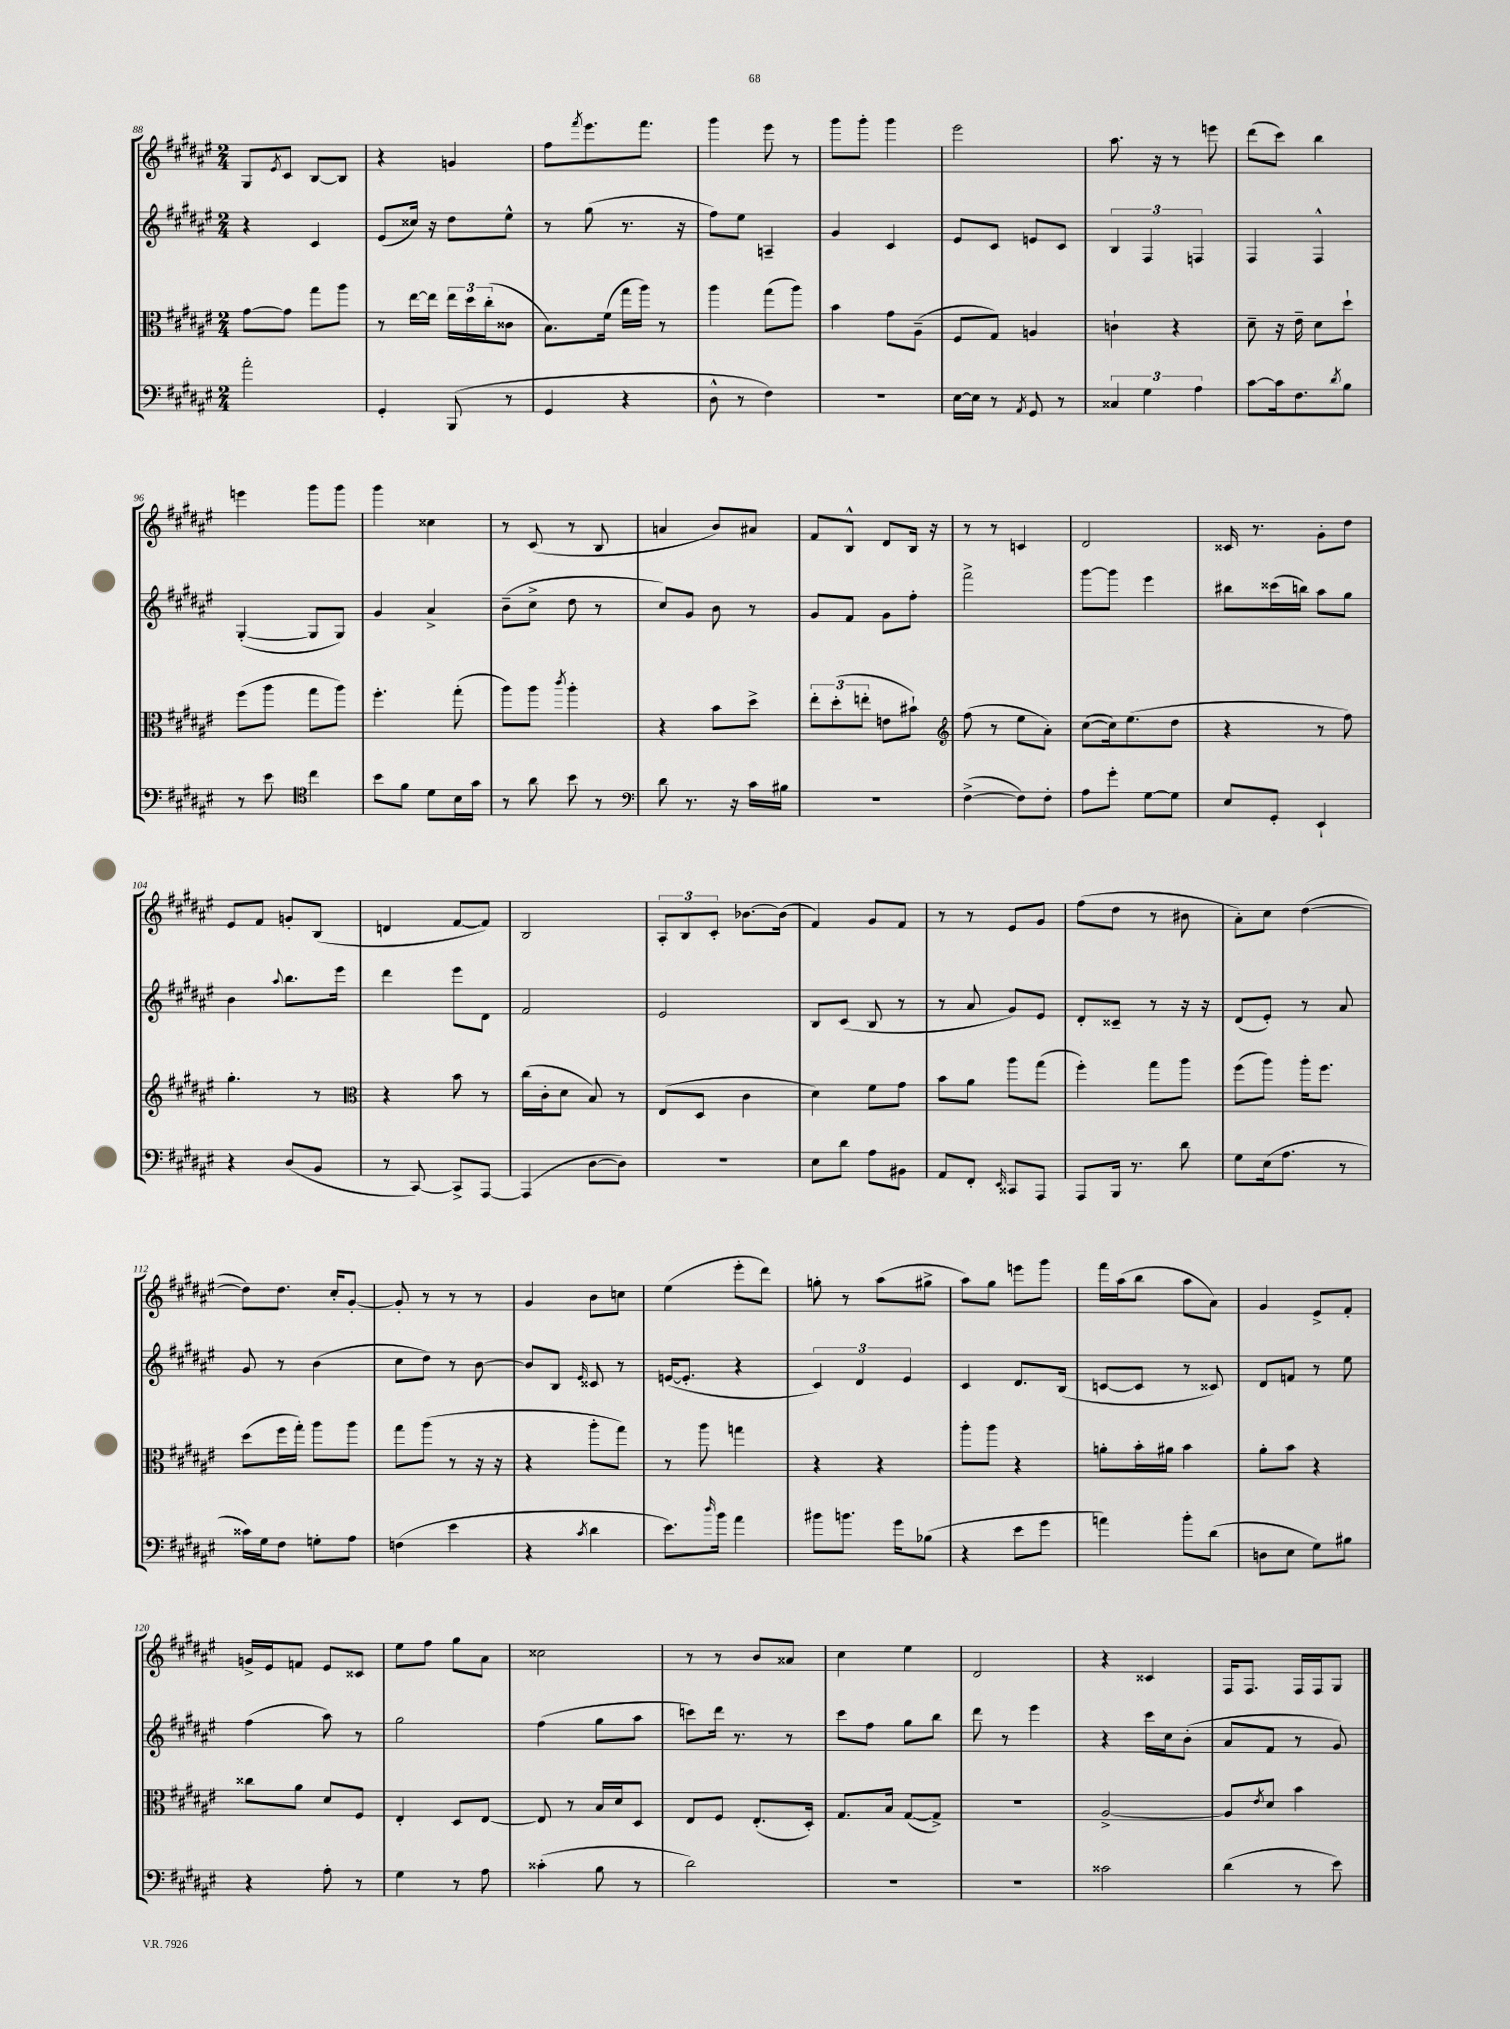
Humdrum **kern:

**kern	**kern	**kern	**kern
*staff4	*staff3	*staff2	*staff1
*clefF4	*clefC3	*clefG2	*clefG2
*k[f#c#g#d#a#e#]	*k[f#c#g#d#a#e#]	*k[f#c#g#d#a#e#]	*k[f#c#g#d#a#e#]
*M2/4	*M2/4	*M2/4	*M2/4
2a#'	[8g#	4r	8G#
.	.	.	8qe#
.	8g#]	.	8c#
.	8gg#	4c#	[8B
.	8aa#	.	8B]
=	=	=	=
4GG#'	8r	(8e#	4r
.	[16ee#	16cc##)	.
.	16ee#]	16r	.
(8BBB	24ee#	8dd#	4g
.	24dd#	.	.
.	(24cc#'	.	.
8r	8c##	8ee#^^	.
=	=	=	=
4GG#	8.B)	8r	8ff#
.	.	.	8qfff#
.	.	(8gg#	8.eee#
.	(16f#	.	.
4r	16gg#	8.r	.
.	16aa#)	.	8.fff#
.	8r	.	.
.	.	16r	.
=	=	=	=
8D#^^	4aa#	8ff#)	4ggg#
8r	.	8ee#	.
4F#)	(8gg#	4A~	8eee#
.	8aa#)	.	8r
=	=	=	=
2r	4b	4g#	8ggg#
.	.	.	8ggg#'
.	8g#	4c#	4ggg#
.	(8A#~	.	.
=	=	=	=
[16E#	8F#	8e#	2eee#
16E#]	.	.	.
8r	8G#)	8c#	.
8qAA#	.	.	.
8GG#	4A	8e	.
8r	.	8c#	.
=	=	=	=
6C##	4c`	6B	8.aa#
6G#	.	6F#	.
.	.	.	16r
.	4r	.	8r
6A#	.	6F	.
.	.	.	8eee
=	=	=	=
[8c#	8d#~	4F#	(8ddd#
16c#]	16r	.	8ccc#)
8.F#	16e#~	.	.
.	8d#	4F#^^	4bb
8qd#	.	.	.
8B	8dd#`	.	.
=	=	=	=
8r	(8ff#	([4G#'	4eee
8e#	8aa#	.	.
*clefC4	*	*	*
4cc#	8gg#	8G#]	8ggg#
.	8aa#)	8G#)	8ggg#
=	=	=	=
8b	4.ff#'	4g#	4ggg#
8f#	.	.	.
8d#	.	4a#^	4cc##
16B	(8gg#'	.	.
16g#	.	.	.
=	=	=	=
8r	8aa#)	(8b~	8r
8a#	8aa#	8cc#^	(8c#
.	8qccc#	.	.
8b	4aa#'	8dd#	8r
8r	.	8r	8B
=	=	=	=
*clefF4	*	*	*
8d#	4r	8cc#)	4a
8.r	.	8g#	.
.	8b	8b	8b)
16r	.	.	.
16c#	8dd#^	8r	8a#
16B#	.	.	.
=	=	=	=
2r	12ee#'	8g#	8f#
.	(12dd#'	.	.
.	.	8f#	8B^^
.	12ee'	.	.
.	8e	8g#	8d#
.	8b#`)	8ff#'	16B
.	.	.	16r
=	=	=	=
*	*clefG2	*	*
([4F#^	(8ff#	2fff#^	8r
.	8r	.	8r
8F#])	8ee#	.	4c
8F#'	8a#')	.	.
=	=	=	=
8A#	([8cc#	[8ggg#	2d#
8g#'	16cc#])	8ggg#]	.
.	(8.ee#	.	.
[8G#	.	4eee#	.
8G#]	8dd#	.	.
=	=	=	=
8E#	4r	8bb#	16c##
.	.	.	8.r
8GG#'	.	(16ccc##	.
.	.	16bb)	.
4EE#`	8r	8aa#	8g#'
.	8ff#)	8gg#	8dd#
=	=	=	=
4r	4.gg#'	4b	8e#
.	.	.	8f#
.	.	8qqaa#	.
(8D#	.	8.bb	8g'
8BB	8r	.	(8B
.	.	16eee#	.
=	=	=	=
*	*clefC3	*	*
8r	4r	4ddd#	4d
[8CC#)	.	.	.
8CC#^]	8b	8eee#	[8f#
[8AAA#	8r	8d#	8f#])
=	=	=	=
(4AAA#]	(16cc#	2f#	2B
.	16c#'	.	.
.	8d#	.	.
[8D#	8B)	.	.
8D#])	8r	.	.
=	=	=	=
2r	(8E#	2e#	12A#'
.	.	.	12B
.	8D#	.	.
.	.	.	12c#'
.	4c#	.	[8.b-
.	.	.	(16b-]
=	=	=	=
8E#	4d#)	8B	4f#)
8d#	.	(8c#	.
8A#	8f#	8B	8g#
8BB#	8g#	8r	8f#
=	=	=	=
8AA#	8b	8r	8r
8FF#'	8a#	8a#	8r
16qqEE#	.	.	.
8CC##	8aa#	8g#)	8e#
8AAA#	(8gg#	8e#	8g#
=	=	=	=
8AAA#	4ff#')	8d#'	(8ff#
16BBB	.	8c##~	8dd#
8.r	.	.	.
.	8gg#	8r	8r
8d#	8aa#	16r	8b#
.	.	16r	.
=	=	=	=
8G#	(8ff#	(8d#	8a#')
(16E#	8aa#)	8e#')	8cc#
8.A#	.	.	.
.	16aa#'	8r	([4dd#
.	8.ff#	.	.
8r	.	8a#	.
=	=	=	=
16c##)	(8dd#	8g#	8dd#])
16G#	.	.	.
8F#	16ff#	8r	8.dd#
.	16gg#')	.	.
8G'	8aa#	(4b	.
.	.	.	16cc#'
8A#	8aa#	.	[8g#'
=	=	=	=
(4F	8gg#	8cc#	8g#']
.	(8aa#	8dd#)	8r
4e#	8r	8r	8r
.	16r	[8b	8r
.	16r	.	.
=	=	=	=
4r	4r	8b]	4g#
.	.	8B	.
8qc#	.	16qqe#	.
4d#	8aa#'	8c##	8b
.	8gg#)	8r	8cc
=	=	=	=
8.e#)	8r	([16e	(4ee#
.	.	8.e']	.
.	8aa#	.	.
16qqdd#	.	.	.
16b	.	.	.
4a#	4gg	4r	8eee#'
.	.	.	8ddd#)
=	=	=	=
8b#	4r	6c#)	8gg'
8.b	.	.	8r
.	.	6d#	.
.	4r	.	(8aa#
16g#	.	.	.
.	.	6e#	.
(8B-	.	.	8gg#^
=	=	=	=
4r	8aa#'	4c#	8aa#)
.	8aa#	.	8gg#
8e#	4r	8.d#	8eee
8g#	.	.	8ggg#
.	.	(16B	.
=	=	=	=
4a)	8a'	[8c	16fff#
.	.	.	(16aa#
.	16b'	8c]	8bb
.	16a#	.	.
8b'	4b	8r	8aa#
(8d#	.	8c##)	8a#)
=	=	=	=
8D	8a#'	8d#	4g#
8E#	8b	8f	.
8G#)	4r	8r	8e#^
8B#	.	8ee#	8f#'
=	=	=	=
4r	8cc##	(4ff#	16g^
.	.	.	16e#
.	8a#	.	8f
8A#'	8d#	8aa#)	8e#
8r	8F#	8r	8c##
=	=	=	=
4G#	4E#'	2gg#	8ee#
.	.	.	8ff#
8r	8D#	.	8gg#
8A#	[8E#	.	8a#
=	=	=	=
(4c##'	8E#]	(4ff#	2cc##
.	8r	.	.
8B	16B	8gg#	.
.	16d#	.	.
8r	8D#	8aa#	.
=	=	=	=
2d#)	8E#	8ccc)	8r
.	8F#	16ddd#	8r
.	.	8.r	.
.	(8.E#'	.	8b
.	.	8r	8a##
.	16D#')	.	.
=	=	=	=
2r	8.G#	8ccc#	4cc#
.	.	8ff#	.
.	16B	.	.
.	([8G#	8gg#	4ee#
.	8G#^])	8bb	.
=	=	=	=
2r	2r	8ddd#	2d#
.	.	8r	.
.	.	4eee#	.
=	=	=	=
2c##	[2A#^	4r	4r
.	.	16ccc#	4c##
.	.	16cc#	.
.	.	(8b'	.
=	=	=	=
(4d#	8A#]	8a#	16F#
.	.	.	8.F#
.	8qe#	.	.
.	8d#	8f#	.
8r	4b	8r	16F#
.	.	.	16F#
8e#)	.	8g#)	8G#
==	==	==	==
*-	*-	*-	*-
